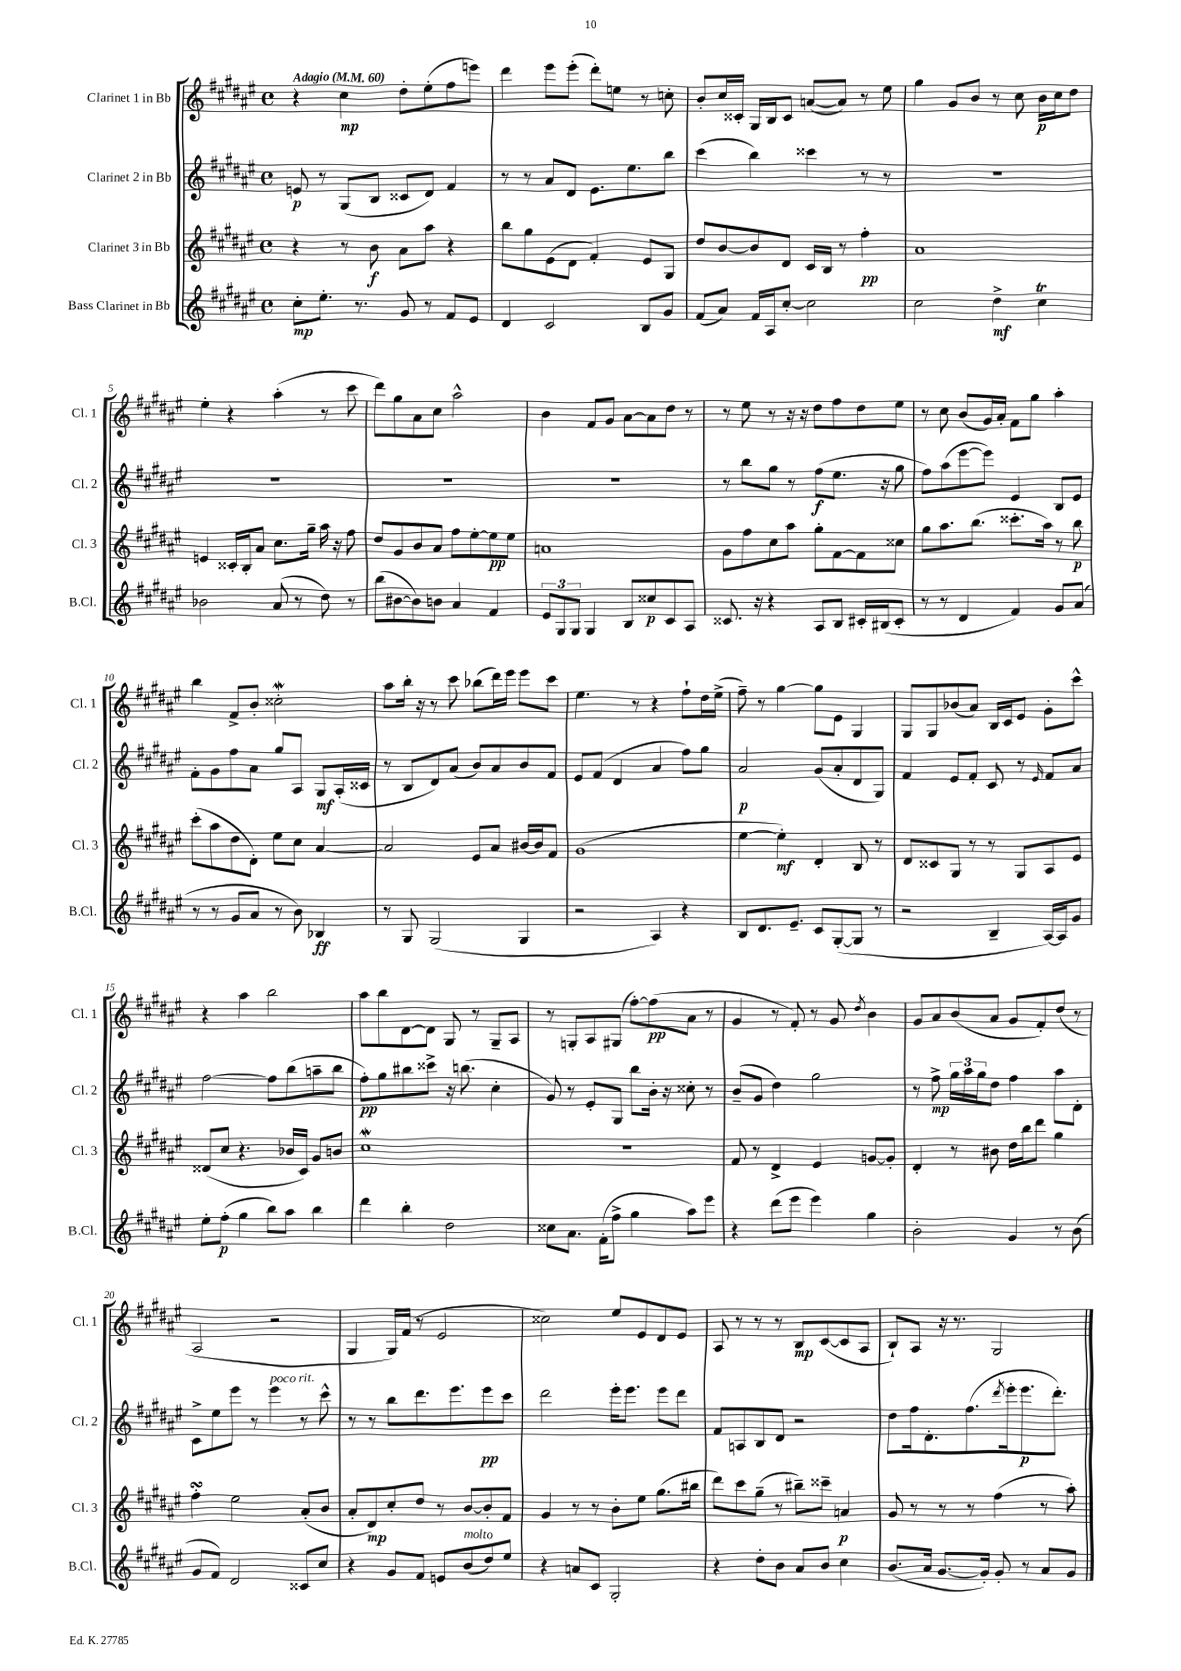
<<
\new StaffGroup <<
\new Staff = "s0" \with { instrumentName = "Clarinet 1 in Bb" shortInstrumentName = "Cl. 1" } {
    \clef treble \key fis \major \defaultTimeSignature \time 4/4 \tempo "Adagio" 4 = 60
    r4 cis''4\mp dis''8-. eis''8-.( fis''8 e'''8) |
    dis'''4 eis'''8 eis'''8-.( dis'''8-.) e''8 r8 c''8-. |
    b'8-. cis''16 cisis'16-. gis16 b16 cisis'8 a'8~( a'8) r8 eis''8 |
    gis''4 gis'8 b'8 r8 cis''8 b'16\p cis''16 dis''8 |
    eis''4-. r4 ais''4-.( r8 cis'''8 |
    dis'''8) gis''8 ais'8 cis''8 ais''2-^ |
    b'4 fis'8 gis'8 ais'8~ ais'8 dis''8 r8 |
    r8 eis''8 r8 r16 r16 dis''8 fis''8 dis''8 eis''8 |
    r8 cis''8 b'8( gis'16) ais'16-. fis'8 gis''8 ais''4-. |
    b''4 fis'8-> b'8-. cisis''2-.\mordent |
    ais''8 b''16-. r16 r8 cis'''8 bes''8( dis'''16) eis'''16 eis'''8 cis'''8 |
    eis''4. r8 r4 fis''8-! dis''16 eis''16->( |
    fis''8--) r8 gis''4~ gis''8 eis'8 gis4 |
    gis8 gis8 bes'8( ais'8) b16 cis'16 eis'8 gis'8-. cis'''8-^ |
    r4 ais''4 b''2 |
    ais''8 b''8 dis'8~ dis'8 gis8 r8 gis8-- ais8 |
    r8 g8-. ais8 gis8( fis''8~-.) fis''8\pp( ais'8 r8 |
    gis'4 r8 fis'8-.) r8 gis'8 \acciaccatura { dis''8 } b'4 |
    gis'8 ais'8 b'8( ais'8 gis'8 fis'8-.) dis''8( r8 |
    ais2 r2 |
    gis4 gis16) fis'16( r8 eis'2 |
    cisis''2) eis''8 eis'8 dis'8 eis'8 |
    ais8 r8 r8 r8 b8\mp cis'8~( cis'8 ais8 |
    b8-!) ais8 r16 r8. gis2 \bar "|." |
}
\new Staff = "s1" \with { instrumentName = "Clarinet 2 in Bb" shortInstrumentName = "Cl. 2" } {
    \clef treble \key fis \major \defaultTimeSignature \time 4/4
    e'8\p r8 gis8( b8 cisis'8 dis'8) fis'4 |
    r8 r8 ais'8 dis'8 eis'8. eis''8. b''8 |
    cis'''4( b''4) cisis'''4 r8 r8 |
    R1 |
    R1 |
    R1 |
    R1 |
    r8 b''8 gis''8 r8 fis''8\f( eis''8. r16 gis''8 |
    fis''8) ais''8( eis'''8~ eis'''8) eis'4 b8 eis'8 |
    fis'8-. gis'8 fis''8 ais'8 gis''8 ais8 gis8\mf ais16-.( cisis'16 |
    r8 b8 dis'8) ais'8( b'8) ais'8 b'8 fis'8 |
    eis'8 fis'8( dis'4 ais'4 fis''8) gis''8 |
    ais'2\p gis'8( ais'8-. dis'8 gis8) |
    fis'4 eis'8 fis'8-. cis'8 r8 \grace { eis'16 } fis'8 ais'8 |
    fis''2~ fis''8 b''8( a''8-- b''8 |
    fis''8-.\pp) gis''8 bis''8 cisis'''8-> r16 b''8.( cis''4-. |
    gis'8) r8 eis'8-. gis8 b''8 b'16-. r16 cisis''8-. r8 |
    b'8--( gis'8 dis''4) gis''2 |
    r8 fis''8->\mp \tuplet 3/2 { gis''16 ais''16 gis''16 } dis''8 fis''4 ais''8 dis'8-. |
    cis'8-> eis''8 eis'''8 r8 eis'''4^\markup { \italic "poco rit." } r8 cis'''8-^ |
    r8 r8 b''8 dis'''8. eis'''8. eis'''8\pp cis'''8 |
    dis'''2 eis'''16-. eis'''8. eis'''8 dis'''8 |
    fis'8 a8 b8 dis'8 r2 |
    dis''8 fis''16 dis'8.-. fis''8.( \acciaccatura { dis'''8 } eis'''16-. eis'''8.\p dis'''8.-.) \bar "|." |
}
\new Staff = "s2" \with { instrumentName = "Clarinet 3 in Bb" shortInstrumentName = "Cl. 3" } {
    \clef treble \key fis \major \defaultTimeSignature \time 4/4
    r4 r8 b'8\f ais'8 ais''8 r4 |
    b''8 gis''8 eis'8( dis'8 fis'4-.) eis'8 gis8 |
    dis''8 b'8~ b'8 dis'8 cis'16 b16 r8 fis''4-.\pp |
    ais'1 |
    e'4 cisis'16-. b16-. ais'8 cis''8. gis''16-- ais''16 r16 fis''8 |
    dis''8 gis'8 b'8 ais'8 fis''8 eis''8~-. eis''8\pp eis''8 |
    a'1 |
    gis'8 fis''8 cis''8 ais''8 gis''8-. fis'8~ fis'8 cisis''8 |
    gis''8 ais''8. b''8.( cisis'''8.-. ais''16) r8 b''8\p |
    cis'''8-.( ais''8 dis''8 dis'8-.) eis''8 cis''8 ais'4~ |
    ais'2 eis'8 ais'8 bis'16~ bis'16 fis'8 |
    gis'1( |
    eis''4~ eis''4-.\mf) dis'4-. b8 r8 |
    dis'8 cisis'8 gis8 r8 r8 gis8 ais8 eis'8 |
    disis'8( cis''8 r4. bes'16 cis'16) gis'8 b'8 |
    cis''1\mordent |
    r1 |
    fis'8 r8 dis'4-> eis'4 g'8~ g'8-. |
    dis'4-. r8 bis'8 dis''16 b''16 dis'''8 gis''4 |
    fis''4-.\turn eis''2 ais'8-.( b'8 |
    ais'8-. dis'8\mp) cis''8-. dis''8 r8 b'8~ b'8-. fis'8 |
    gis'4 r8 r8 b'8-. eis''8 gis''8.( bis''16 |
    dis'''8) cis'''8 gis''8--( r8 bis''8--) cisis'''8-- a'4\p |
    gis'8 r8 r8 r8 fis''4( r8 ais''8-.) \bar "|." |
}
\new Staff = "s3" \with { instrumentName = "Bass Clarinet in Bb" shortInstrumentName = "B.Cl." } {
    \clef treble \key fis \major \defaultTimeSignature \time 4/4
    cis''8-.\mp eis''8.-. r8. gis'8 r8 fis'8 eis'8 |
    dis'4 cis'2 b8 gis'8 |
    fis'8( ais'8) fis'16 ais16 cis''8~-. cis''2 |
    cis''2 dis''4->\mf cis''4\trill |
    bes'2 ais'8( r8 dis''8) r8 |
    b''8( bis'8~ bis'8) b'8 ais'4 fis'4 |
    \tuplet 3/2 { eis'8 gis8 gis8 } gis4 b8 cisis''8\p cis'8 ais8 |
    cisis'8. r16 r4 ais8 b8 cis'16-. bis16( cis'8-. |
    r8 r8 dis'4 fis'4) gis'8 ais'8( |
    r8 r8 gis'8 ais'8 r8 b'8) bes4\ff |
    r8 gis8 gis2( gis4 |
    r2 ais4) r4 |
    b8 dis'8. eis'8.-- cis'8 gis8~-.( gis8 r8 |
    r2 b4-- ais16~) ais16 gis'8 |
    eis''8-. fis''8-.\p( gis''4 b''8) ais''8 b''4 |
    dis'''4 b''4-. dis''2 |
    cisis''8 ais'8. fis'16-.( fis''8-> gis''4 ais''8) eis'''8 |
    r4 dis'''8( eis'''8 eis'''4) gis''4 |
    b'2-. gis'4 r8 b'8( |
    gis'8 fis'8) dis'2 cisis'8 cis''8 |
    r4 gis'8 fis'8 e'8 b'8^\markup { \italic "molto" }( dis''8) eis''8 |
    r4 a'8 cis'8 gis2-. |
    r4 dis''8-. b'8 ais'8 b'8 cis''4 |
    b'8.( ais'16 gis'8.~ gis'16-.) gis'8-. r8 ais'8 gis'8 \bar "|." |
}
>>
>>
